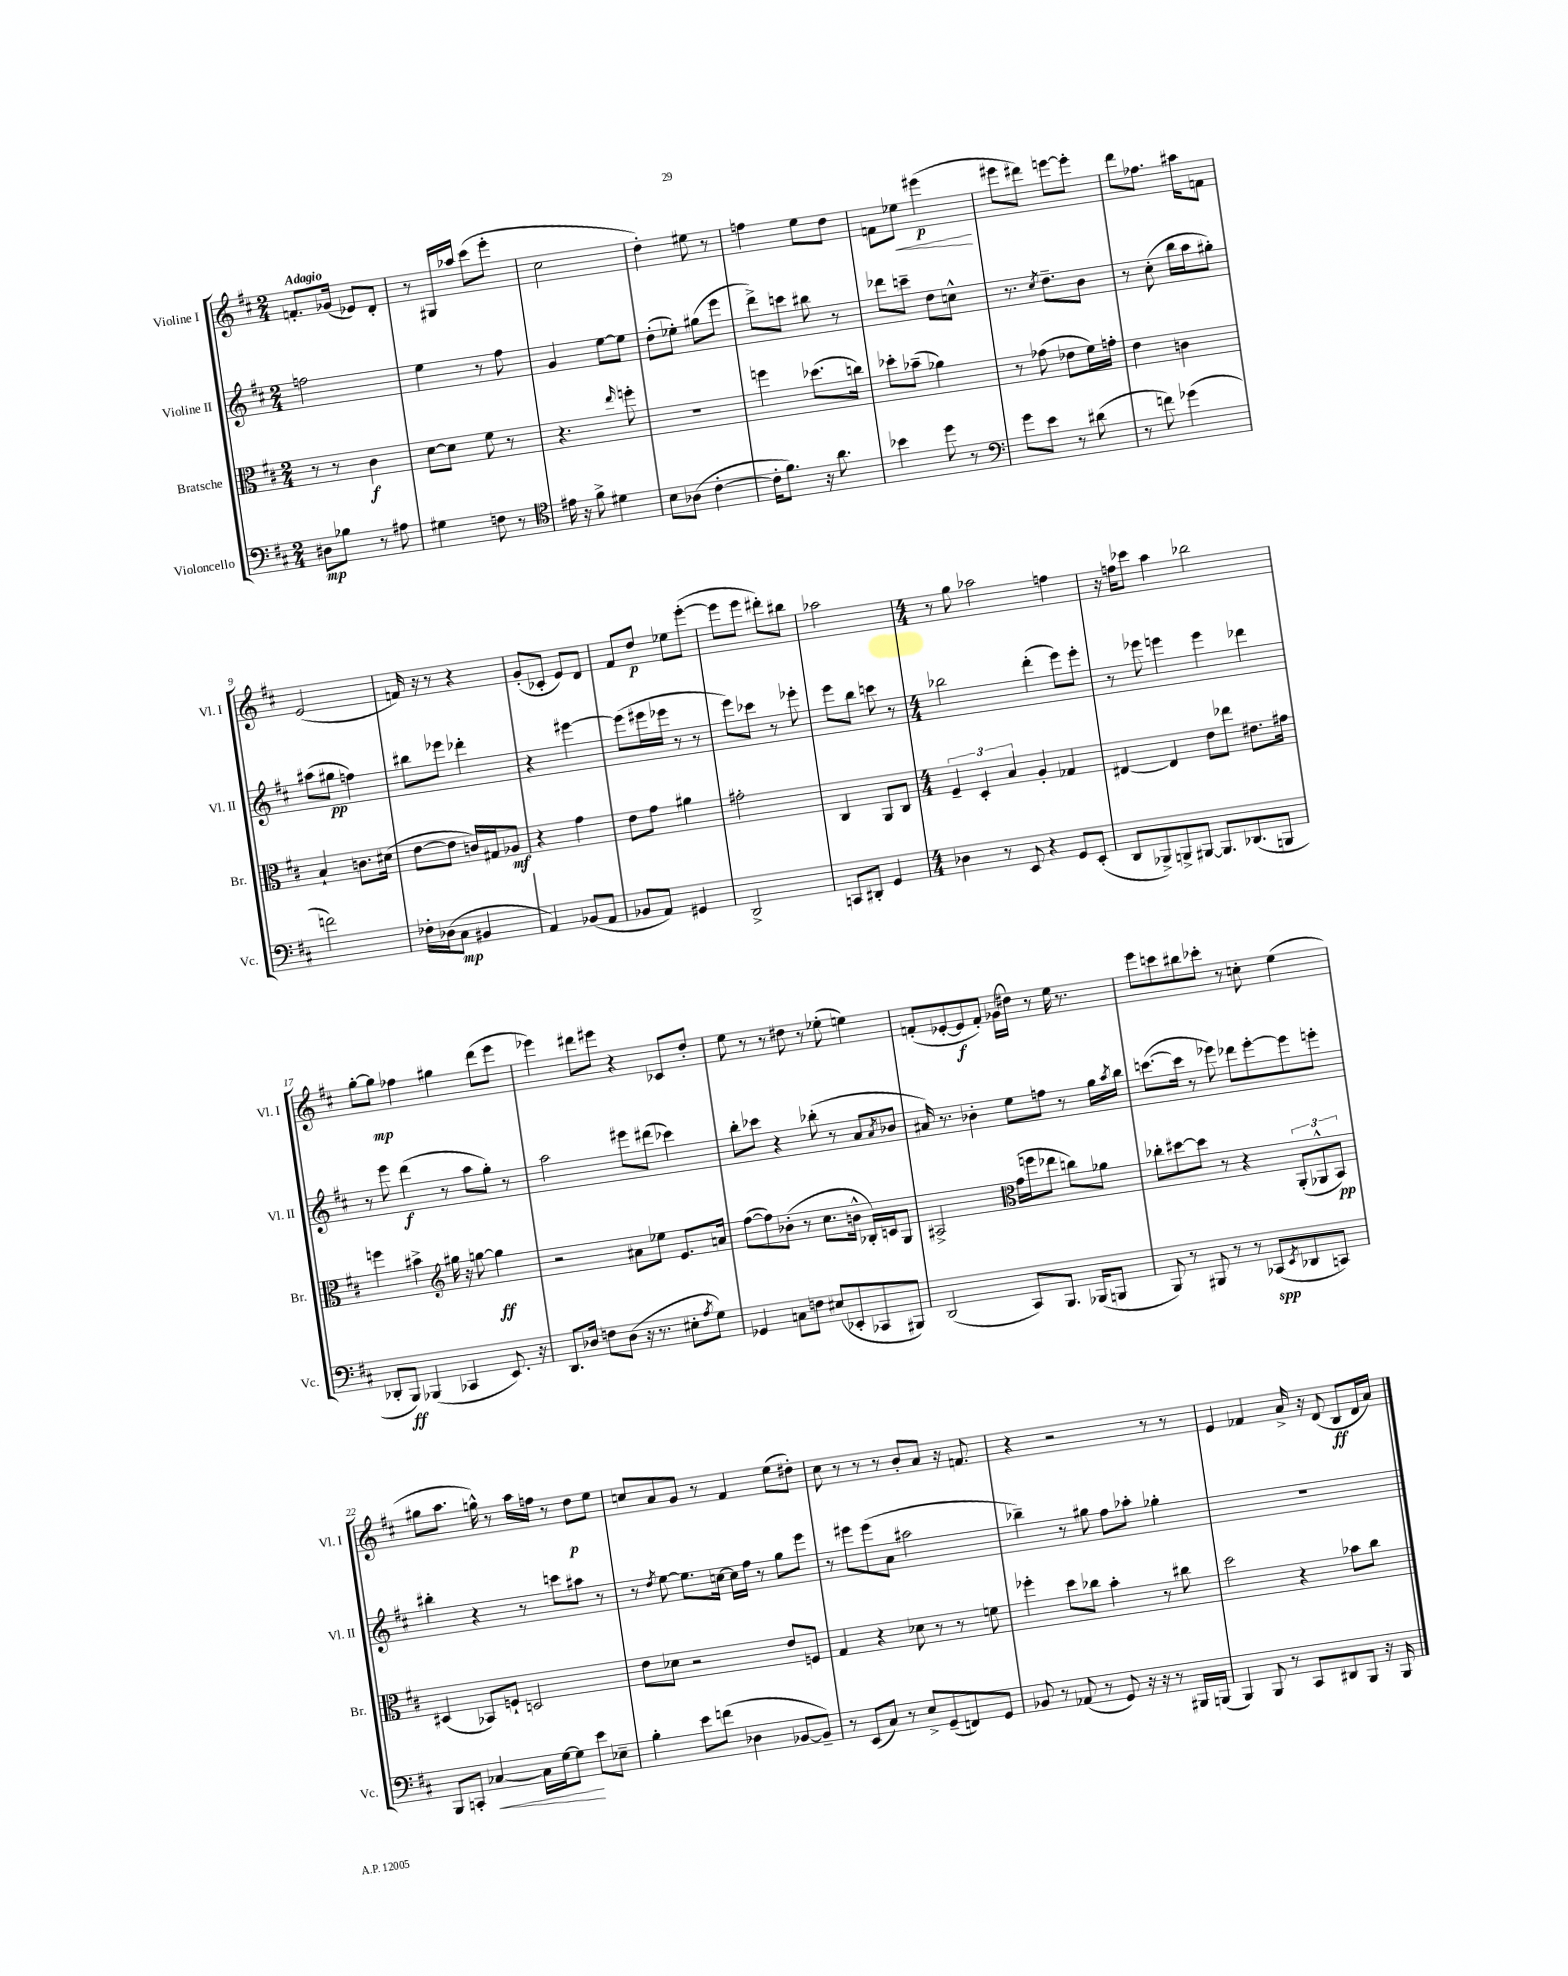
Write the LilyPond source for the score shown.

<<
\new StaffGroup <<
\new Staff = "s0" \with { instrumentName = "Violine I" shortInstrumentName = "Vl. I" } {
    \clef treble \key d \major \numericTimeSignature \time 2/4 \tempo "Adagio"
    f'8.-. ges'16( ees'8) d'8-. |
    r8 gis16 aes''16 cis'''8( e'''8-. |
    cis''2 |
    d''4-.) eis''8 r8 |
    f''4 e''8 d''8 |
    f'8 ees''8\< eis'''4\p\!( |
    eis'''8 dis'''8) e'''8~ e'''8-. |
    d'''8 fes''8. ais''16 f'8 |
    e'2( |
    f'16) r16 r8 r4 |
    g'8-.( ces'8-. e'8) d'8 |
    fis'8 d''8\p ees''8 e'''8~-.( |
    e'''8 e'''8 dis'''8-.) bis''8 |
    aes''2 |
    \numericTimeSignature \time 4/4 r8 g''8 aes''2 f''4 |
    r16 f''16 ces'''8 a''4 bes''2 |
    g''8~-. g''8\mp fes''4 gis''4 d'''8( e'''8 |
    ees'''4) dis'''8 eis'''8 r4 ces'8 d''8-. |
    e''8 r8 r8 dis''8 r8 ees''8-.( e''4) |
    f'8-.( ees'8~-. ees'8\f f'8-.) ges'16( dis''16) r8 e''16 r8. |
    e'''8 c'''8 bis''8 ces'''8-. r8 c''8-. e''4( |
    gis''8 a''8. g''16-^) r8 a''16 f''16 r8 d''8\p e''8 |
    c''8 a'8 g'8 r8 fis'4 e''8( dis''8-.) |
    cis''8 r8 r8 r8 b'8-. a'8 r16 f'8. |
    r4 r2 r8 r8 |
    e'4 fes'4 a'16-> r16 d'8( b8\ff d'16 a'16) \bar "|." |
}
\new Staff = "s1" \with { instrumentName = "Violine II" shortInstrumentName = "Vl. II" } {
    \clef treble \key d \major \numericTimeSignature \time 2/4
    f''2 |
    e''4 r8 fis''8 |
    g'4 e''8~ e''8 |
    d''8-.( ees''8-.) gis''8( e'''8 |
    d'''8->) c'''8 bis''8 r8 |
    des'''8 c'''8-- d''8 c''8-^ |
    r8. \acciaccatura { cis''8 } d''8.-- b'8 |
    r8 cis''8-.( b''16 a''16 gis''8-.) |
    ais''8( gis''8\pp f''4) |
    bis''8 ees'''8 des'''4-. |
    r4 eis'''4~ |
    eis'''8( eis'''16 ees'''16 r8 r8 |
    e'''8) ces'''8 r8 ees'''8-. |
    e'''8 b''8 c'''8 r8 |
    \numericTimeSignature \time 4/4 bes''2 d'''4-.( e'''8) e'''8-. |
    r8 ees'''8 e'''4 e'''4 des'''4 |
    r8 e'''8 d'''4\f( r8 a''8 g''8-.) r8 |
    a''2 eis'''8 dis'''8( ces'''4) |
    b''8-. ces'''8 r4 bes''8-.( r8 a'8 \acciaccatura { a'8 } bes'8 |
    ais'16) r8. bes'4-. e''8 f''8 r8 g''16 \acciaccatura { a''8 } b''16 |
    c'''8.~( c'''16 r8 ees'''8) des'''8 ees'''8~-. ees'''8 e'''8-. |
    bis''4-. r4 r8 c'''8 ais''8 r8 |
    r8 \acciaccatura { d''8 } e''8~ e''8. c''16~ c''16 fis''16 r8 g''8 e'''8 |
    r8 eis'''8 eis'''8( a'8 ais''2 |
    bes''4--) r8 gis''8 fis''8 aes''8-. ges''4-. |
    r1 \bar "|." |
}
\new Staff = "s2" \with { instrumentName = "Bratsche" shortInstrumentName = "Br." } {
    \clef alto \key d \major \numericTimeSignature \time 2/4
    r8 r8 cis'4\f |
    d'8~ d'8 fis'8 r8 |
    r4. \grace { e''16 } f''8-. |
    r2 |
    f''4 des''8.( c''16) |
    des''8-. bes'8--( aes'4) |
    r8 ges'8( ees'8 fis'16) g'16-. |
    e'4 c'4 |
    b4-! c'8. dis'16( |
    e'8~ e'8 c'16) gis16 aes8\mf |
    r4 g'4 |
    e'8 g'8 ais'4 |
    gis'2-. |
    cis4 a,8 cis8 |
    \numericTimeSignature \time 4/4 \tuplet 3/2 { fis4-- d4-. b4 } a4-. ges4 |
    eis4~ eis4 e'8 ees''8 eis'8. gis'16 |
    f''4 bis'4-> \clef treble gis''16 r16 g''8~ g''4\ff |
    r2 ais'8 ees''8 e'8. a'16 |
    fis''8~( fis''8) bes'8-.( r8 cis''8. b'16-^ bes16-.) c'16 g8 |
    ais2-> \clef alto g'16( f''16 ees''8 c''8) aes'8 |
    ces''8-. dis''8~ dis''8 r8 r4 \tuplet 3/2 { a,8-.( aes,8-^ b,8\pp) } |
    dis4( bes,8) f8-! d2 |
    e'8 des'8 r2 e'8 f8 |
    g4 r4 des'8 r8 r8 f'8 |
    fes''4-. d''8 ces''8 b'4-. r8 cis''8 |
    d''2 r4 bes'8 cis''8 \bar "|." |
}
\new Staff = "s3" \with { instrumentName = "Violoncello" shortInstrumentName = "Vc." } {
    \clef bass \key d \major \numericTimeSignature \time 2/4
    dis8\mp bes8 r8 ais8 |
    gis4 f8 r8 |
    \clef tenor eis'16 r16 fis'8-> dis'4 |
    b8 aes8( cis'4~-. |
    cis'16-. fis'8.) r16 a'8. |
    bes'4 d''8 r8 |
    \clef bass g'8 e'8 r8 dis'8( |
    r8 f'8) ges'4( |
    f'2) |
    fes16-. des16( cis8\mp bis,4 |
    a,4) bes,8( a,8 |
    bes,8 a,8) gis,4 |
    d,2-> |
    c,8 dis,8-. g,4 |
    \numericTimeSignature \time 4/4 des4 r8 e,8 r4 g,8 e,8-.( |
    d,8 bes,,8->) b,,8-> bis,,8~ bis,,8. des,8.( b,,8 |
    des,8-. b,,8\ff) bes,,4( ces,4 e,8.) r16 |
    d,8. des16 f8 des8( r16 r8. eis8-. \acciaccatura { a8 } g8) |
    ges,4 c8 f8 eis8( ees,8-. ces,8 bis,,8) |
    d,2( cis,8) b,,8. bes,,16( b,,8 |
    b,,8) r8 bis,,8 r8 r8 ces,8\spp( \acciaccatura { e,8 } des,8 c,8) |
    b,,8 c,8-. ces4~\< ces16 g16~ g8\! e'8 ees8-- |
    b4-. e'8 f'8( des4 bes,8~ bes,8--) |
    r8 e,8( cis8) r8 e8-> g,8--( f,8) g,8 |
    bes,8 r8 aes,8( r8 g,8) r16 r16 r8 bis,,16 b,,16( |
    b,,4) b,,8 r8 cis,8 dis,8 b,,8 r16 b,,16 \bar "|." |
}
>>
>>
